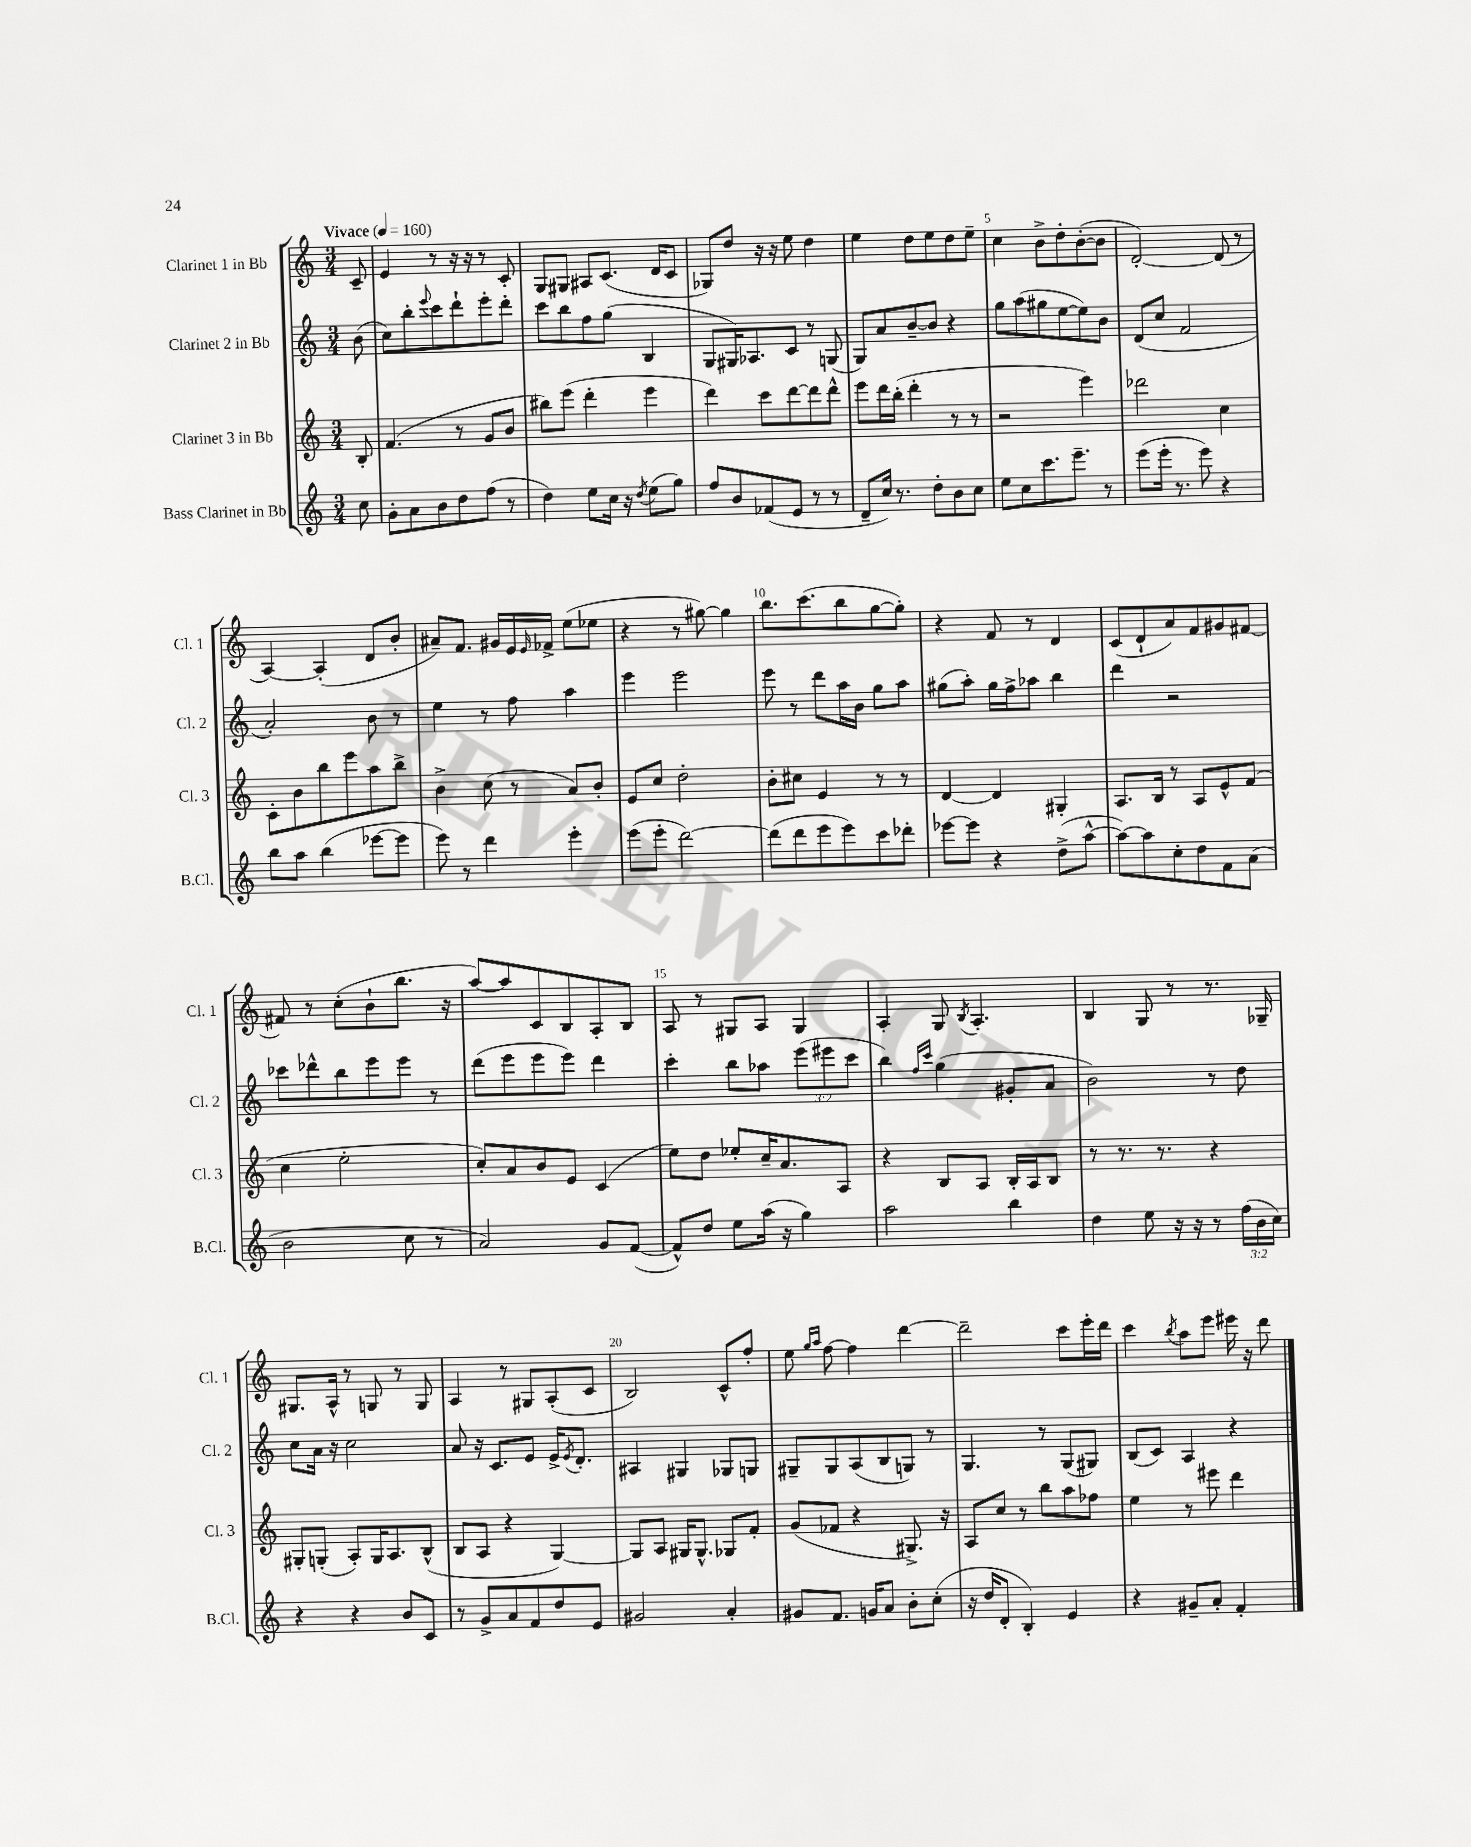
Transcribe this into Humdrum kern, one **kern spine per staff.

**kern	**kern	**kern	**kern
*staff4	*staff3	*staff2	*staff1
*clefG2	*clefG2	*clefG2	*clefG2
*k[]	*k[]	*k[]	*k[]
*M3/4	*M3/4	*M3/4	*M3/4
*MM160	*MM160	*MM160	*MM160
8cc\	8B'/	(8b\	8c~/
=	=	=	=
8g'\L	(4.f/	8cc\L)	4e/
8a\	.	8bb'\	.
.	.	8qqeee/	.
8b\	.	8ccc\	8r
8dd\	8r	8ddd`\	16r
.	.	.	16r
(8ff\J	8g/L	8eee'\	8r
8r	8b/J	8ddd'\J	8c'/
=	=	=	=
4dd\)	8bb#\L)	8ccc\L	8G/L
.	(8eee\J	8bb\	8G#/J
8ee\L	4ddd'\	8ff\	8A#/L
16cc\Jk	.	(8gg\J	(8.c/J
16r	.	.	.
8qdd/	.	.	.
(8ee\L	4eee\	4B/	.
.	.	.	16d/LK
8gg\J)	.	.	8c/J
=	=	=	=
8ff/L	4ddd\)	8G/L	8G-/L)
8b/	.	16G#/K)	8dd/J
.	.	8.A-/	.
(8f-/	8ccc\L	.	16r
.	.	.	16r
8e/J	[8ddd\	8c/J	8ee\
8r	8ddd\]	8r	4dd\
8r	8ddd^^\J	(8G/	.
=	=	=	=
8d~/L	8eee\L	8G/L)	4ee\
16cc/Jk)	16ddd\L	8a/	.
8.r	(16bb'\JJ	.	.
.	4ddd'\	[8b~/	8dd\L
8dd'\L	.	8b/]J	8ee\
8b\	8r	4r	8dd\
8cc\J	8r	.	8ee~\J
=	=	=	=
8ee\L	2r	8gg\L	4cc\
8cc\	.	(8aa\	.
8.ccc\	.	8gg#\	8b^\L
.	.	[8ee\	8dd'\
8.eee~\J	.	.	.
.	4eee\)	8ee\])	([8b'\
8r	.	8b\J	8b\]J
=	=	=	=
(8eee\L	2ddd-\	(8d/L	[2d'/)
16eee'\Jk	.	8cc/J	.
8.r	.	.	.
.	.	2f/	.
8eee\)	.	.	.
4r	4cc\	.	(8d/]
.	.	.	8r
=	=	=	=
8bb\L	8c'\L	2a'/)	[4A/)
8aa\J	8b\	.	.
(4bb\	8bb\	.	(4A'/]
.	8eee\	.	.
[8eee-\L	8aa\	8b\	8d/L
8eee-\]J	8bb^\J	8r	8b'/J
=	=	=	=
8eee\)	4b^\	4ee\	8a#~/L)
8r	.	.	8.f/J
4ddd\	(8cc\	8r	.
.	.	.	16g#/LL
.	8r	8ff\	16e/
.	.	.	16qqe/
.	.	.	16f-^/JJ
4eee'\	8a/L)	4aa\	(8ee\L
.	8b'/J	.	8ee-\J
=	=	=	=
(8eee\L	8e/L	4eee\	4r
8eee'\J	8cc/J	.	.
[2ddd\)	2dd'\	2eee\	8r
.	.	.	[8gg#\)
.	.	.	4gg#\]
=	=	=	=
(8ddd\]L	8b'\L	8eee\	8.bb\L
8ddd\	8cc#\J	8r	.
.	.	.	(8.ccc\
8eee\	4e/	8ddd\L	.
8eee\)	.	16aa\L	8bb\
.	.	16b\JJ	.
8ccc\	8r	8gg\L	[8gg\
8ddd-'\J	8r	8aa\J	8gg'\]J)
=	=	=	=
[8eee-\L	[4d/	(8gg#\L	4r
8eee-\]J	.	8aa'\J)	.
4r	4d/]	16gg#\LL	8f/
.	.	16ff^\J	.
.	.	8aa-\J	8r
(8dd^\L	4G#'/	4bb\	4d/
[8aa^^\J	.	.	.
=	=	=	=
8aa\_L)	8.A/L	4ddd\	(8c/L
8aa\]	.	.	8d`/
.	16B/Jk	.	.
8cc'\	8r	2r	8a/)
8dd\	8A/L	.	8f/
8f\	8e^^/	.	8g#/
(8a\J	(8f/J	.	[8f#/J
=	=	=	=
2b\	4cc\	8ccc-\L	8f#/]
.	.	8ddd-^^\	8r
.	2ee'\	8bb\	(8cc'\L
.	.	8eee\	8b`\
8cc\	.	8eee\J	8.bb\J
8r	.	8r	.
.	.	.	16r
=	=	=	=
2a/)	8cc'/L)	(8ddd\L	[8aa/L)
.	8a/	8eee\	8aa/]
.	8b/	8eee\	8c/
.	8e/J	8eee\J)	8B/
8g/L	(4c/	4ddd\	8A'/
([8f/J	.	.	8B/J
=	=	=	=
8f^^/]L)	8ee\L)	4ccc'\	8A/
8dd/J	8dd\J	.	8r
8ee\L	8ee-'/L	8bb\L	8G#/L
(16aa\Jk	16cc~/K	8aa-\J	8A/J
16r	8.a/	.	.
4gg\)	.	(12eee\L	4G#/
.	.	12eee#\	.
.	8A/J	.	.
.	.	12ccc\J	.
=	=	=	=
2aa\	4r	4bb\)	4A'/
.	.	16qqff/LL	.
.	.	16qqccc/JJ	.
.	8B/L	(4gg\	8G/
.	.	.	8qB/
.	8A/J	.	4.A'/
4bb\	16B'/LL	8g#'/L	.
.	16A/J	.	.
.	8B/J	8a/J	.
=	=	=	=
4dd\	8r	2b\)	4B/
.	8.r	.	.
8ee\	.	.	8G/
.	8.r	.	.
16r	.	.	8r
16r	.	.	.
8r	4r	8r	8.r
(24ff\LL	.	8dd\	.
24b\	.	.	.
.	.	.	16G-~/
24cc\JJ)	.	.	.
=	=	=	=
4r	8G#'/L	8cc\L	8.G#/L
.	(8G'/J	16a\Jk	.
.	.	16r	16A^^/Jk
4r	8A'/L)	2cc\	8r
.	16G/K	.	8G/
.	8.A/	.	.
8b/L	.	.	8r
8c/J	(8B^^/J	.	8G/
=	=	=	=
8r	8B/L	8a/	4A/
8g^/L	8A/J	16r	.
.	.	8.c/L	.
8a/	4r	.	8r
8f/	.	8e/J	8G#/L
8dd/	[4G/)	16e^/LK	(8A'/
.	.	8qe/	.
.	.	8.d'/J	.
8e/J	.	.	8c/J
=	=	=	=
2g#/	8G/]L	4A#/	2B/)
.	8A/J	.	.
.	16G#/LK	4G#/	.
.	8.G#^^/J	.	.
4a'/	8G-/L	8G-/L	8c^^/L
.	8f'/J	8G/J	8ff'/J
=	=	=	=
8g#/L	(8g/L	8G#~/L	8ee\
.	.	.	16qqgg/LL
.	.	.	16qqaa/JJ
8.f/J	8f-/J	8G#/	[8ff\
.	4r	(8A/	4ff\]
16g/LK	.	.	.
8a/J	.	8B/	.
8b'\L	8.G#^/)	8G/J)	[4ddd\
(8cc'\J	.	8r	.
.	16r	.	.
=	=	=	=
16r	8A/L	4.G/	2ddd~\]
16dd/LK	.	.	.
8d'/J	8cc/J	.	.
4B'/)	8r	.	.
.	8bb\L	8r	.
4e/	8aa\	(8G/L	8ccc\L
.	8ff-\J	8G#/J)	16eee'\L
.	.	.	16ddd\JJ
=	=	=	=
4r	4ee\	(8B/L	4ccc\
.	.	8c/J)	.
.	.	.	8qbb/
8g#~/L	8r	4A/	8aa\L
8a'/J	8eee#\	.	8eee\J
4f'/	4ddd\	4r	16eee#\
.	.	.	16r
.	.	.	8ddd\
==	==	==	==
*-	*-	*-	*-
